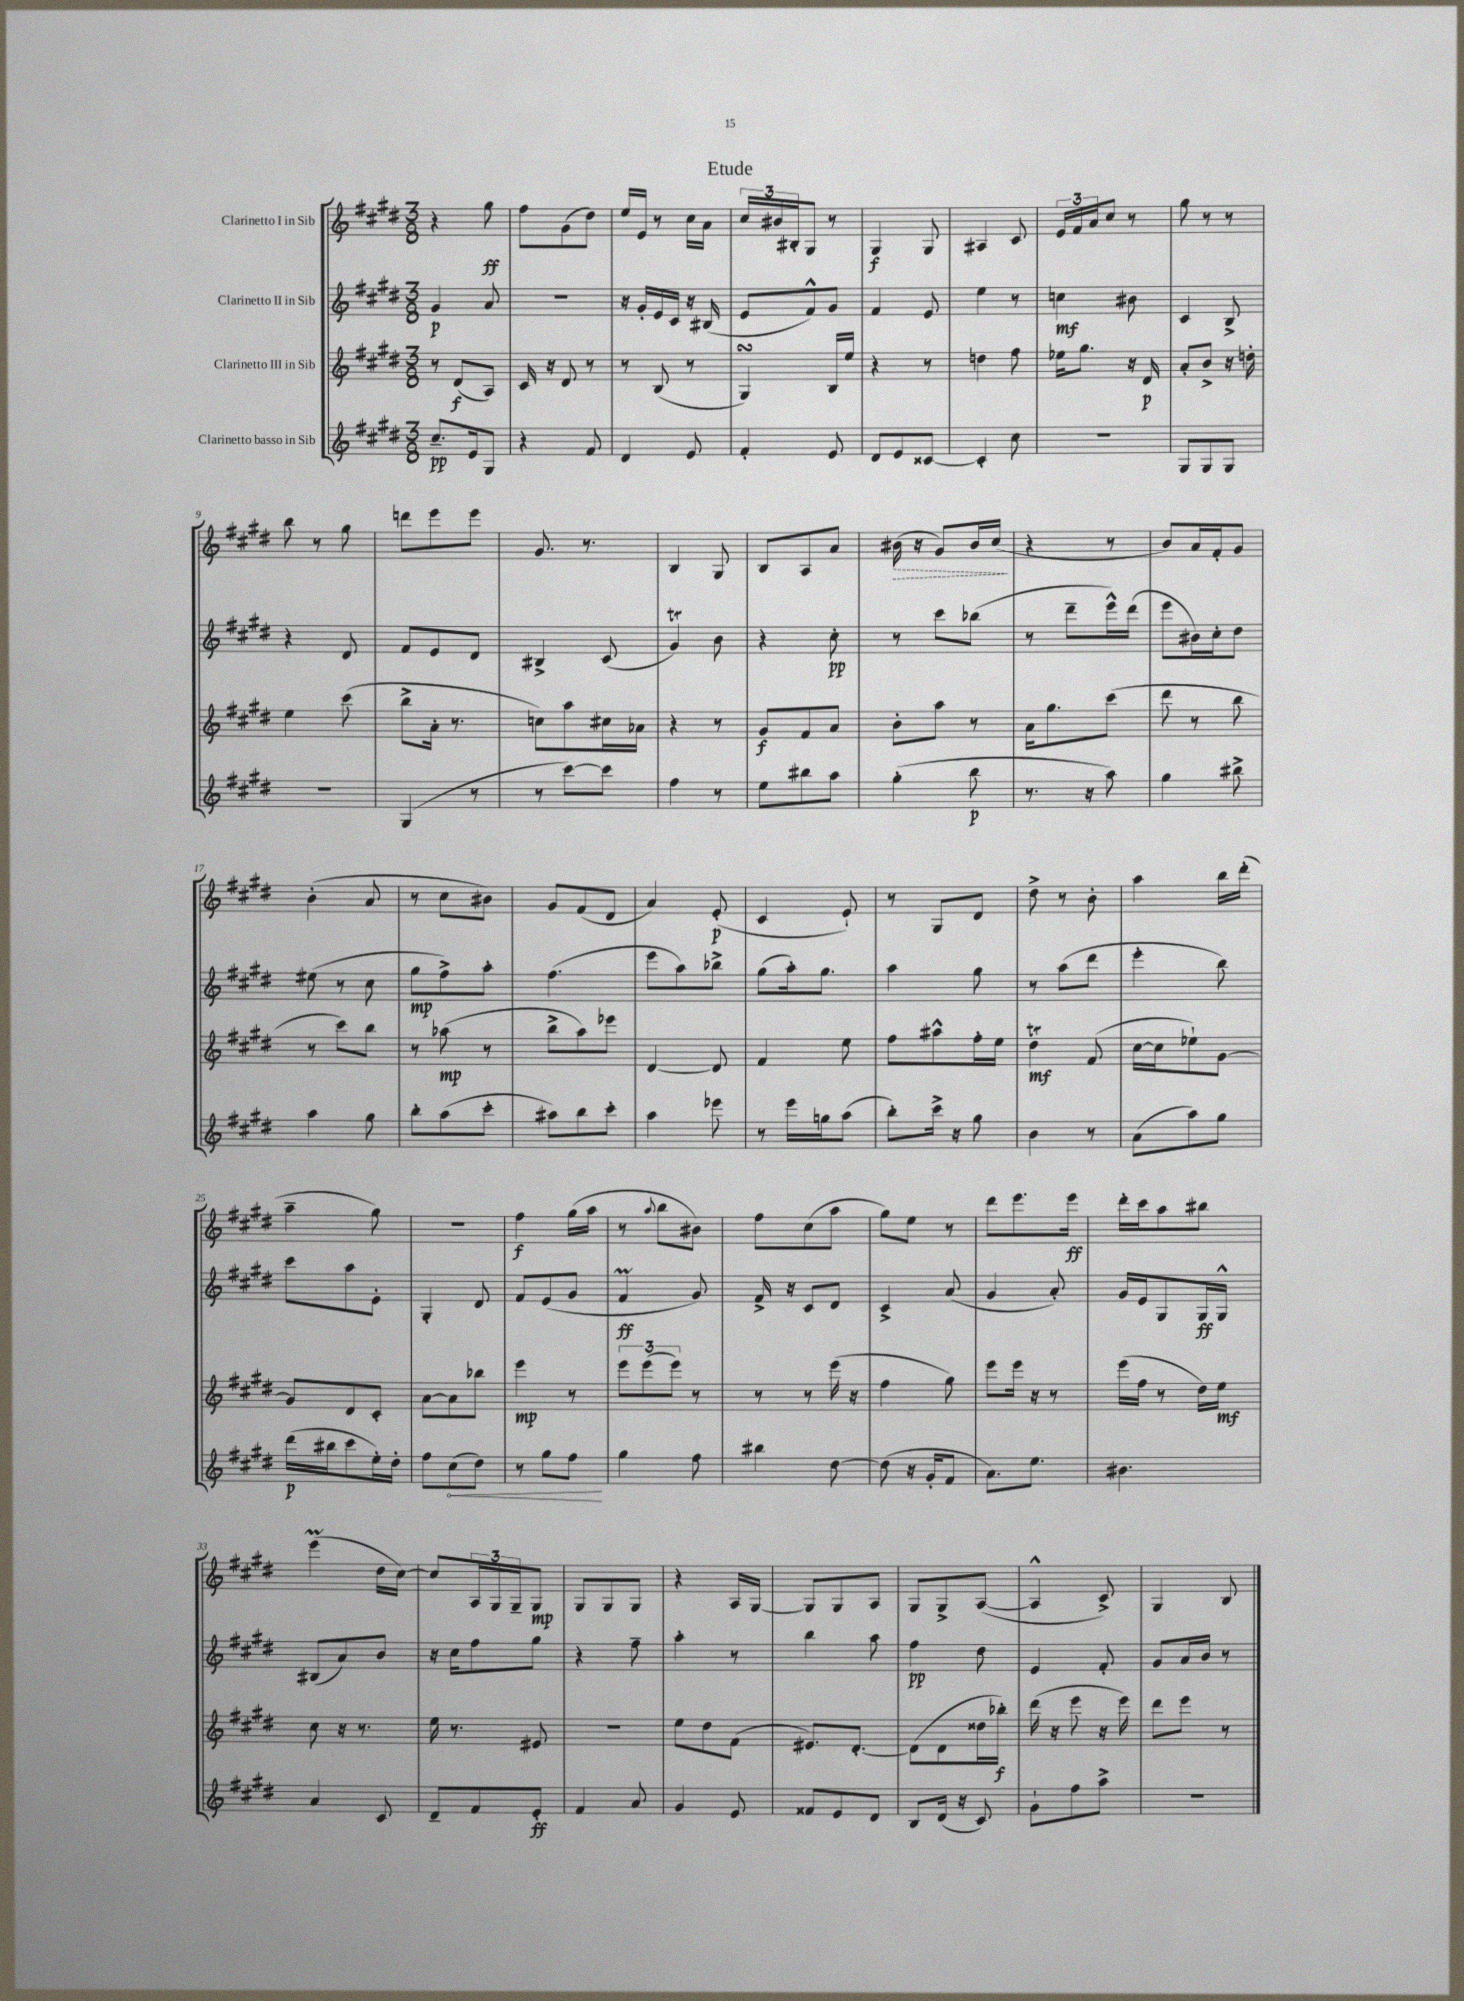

**kern	**kern	**kern	**kern
*staff4	*staff3	*staff2	*staff1
*clefG2	*clefG2	*clefG2	*clefG2
*k[f#c#g#d#]	*k[f#c#g#d#]	*k[f#c#g#d#]	*k[f#c#g#d#]
*M3/8	*M3/8	*M3/8	*M3/8
8.cc#~	8r	4g#	4r
.	(8d#	.	.
16e	.	.	.
8G#	8A)	8a	8gg#
=	=	=	=
4r	16c#	4.r	8ff#
.	16r	.	.
.	8d#	.	(8g#
8f#	8r	.	8dd#)
=	=	=	=
4d#	8r	16r	16ee
.	.	16g#'	16e
.	(8B	16e	8r
.	.	16c#	.
8e	8r	16r	16cc#
.	.	(16B#	16a
=	=	=	=
4f#'	4G#)	8e	24cc#
.	.	.	24b#
.	.	.	24B#'
.	.	8f#^^)	8G#
8e	16B	8g#	8r
.	16ee	.	.
=	=	=	=
8d#	4r	4f#	4G#
8e	.	.	.
[8c##	8r	8e	8G#
=	=	=	=
4c##']	4dd	4ee	4A#
8cc#	8ff#	8r	8c#
=	=	=	=
4.r	16ee-	4cc	24e
.	.	.	24f#
.	8.gg#	.	.
.	.	.	24a
.	.	.	8cc#
.	16r	8b#	8r
.	16d#	.	.
=	=	=	=
8G#	8a'	4c#	8gg#
8G#	8b^	.	8r
8G#	16r	8B^	8r
.	16dd'	.	.
=	=	=	=
4.r	4ee	4r	8bb
.	.	.	8r
.	(8ccc#	8d#	8gg#
=	=	=	=
(4G#	8bb^	8f#	8ddd
.	16a'	8e	8eee
.	8.r	.	.
8r	.	8d#	8eee
=	=	=	=
8r	8cc)	4B#^	8.g#
[8ccc#)	8aa	.	.
.	.	.	8.r
8ccc#]	16cc#	(8c#	.
.	16a-	.	.
=	=	=	=
4ff#	4r	4g#)	4B
8r	8r	8b	8G#
=	=	=	=
8ee	8g#	4r	8B
8bb#	8f#	.	8A
8aa	8a	8cc#'	8a
=	=	=	=
(4gg#'	8b'	8r	(16b#
.	.	.	16r
.	8aa	8ccc#	8g#)
8bb	8r	(8bb-	16b#
.	.	.	(16cc#
=	=	=	=
8.r	16a	8r	4r
.	8.gg#	.	.
.	.	8ddd#~	.
16r	.	.	.
8aa)	(8ccc#	16eee^^)	8r
.	.	(16ddd#	.
=	=	=	=
4gg#	8ddd#	8eee	8b)
.	8r	16b#)	16a
.	.	16cc#'	16f#'
8bb#^	8bb	8dd#	8g#
=	=	=	=
4aa	8r	(8ee#	(4b'
.	8ccc#)	8r	.
8gg#	8bb	8cc#	8a
=	=	=	=
8bb'	8r	8gg#	8r
(8aa	(8aa-	8ff#^)	8cc#
8ccc#'	8r	8aa'	8b#)
=	=	=	=
8aa#)	8bb^	(4.ff#	8g#
8bb	8aa)	.	(8f#
8ccc#'	8eee-	.	8d#
=	=	=	=
4aa	[4d#	8eee	4a)
.	.	8aa)	.
8eee-	8d#]	8bb-^	(8e'
=	=	=	=
8r	4f#	(8gg#	4c#
16eee	.	16aa')	.
16gg	.	8.gg#	.
(8aa	8ee	.	8e`)
=	=	=	=
8bb')	8ff#	4aa	8r
16ccc#^	8aa#^^	.	8G#
16r	.	.	.
8gg#	16ff#'	8gg#	8d#
.	16ee	.	.
=	=	=	=
4b	4dd#	8r	8dd#^
.	.	(8aa	8r
8r	(8f#	8ddd#	8b'
=	=	=	=
(8a	[16cc#	4eee'	4aa
.	16cc#]	.	.
8aa)	8ee-`)	.	.
8gg#	[8g#	8bb)	16bb
.	.	.	(16ddd#'
=	=	=	=
(16ddd#	8g#]	8ccc#	4aa~
16bb#	.	.	.
8ccc#	8d#	8aa	.
16ee')	8c#'	8e'	8gg#)
16dd#'	.	.	.
=	=	=	=
8ff#	[8a	4G#'	4.r
(8cc#	8a]	.	.
8dd#)	8bb-	8d#	.
=	=	=	=
8r	4eee	8f#	4ff#
8gg#	.	(8e	.
8ff#	8r	8g#	(16gg#
.	.	.	16aa
=	=	=	=
4gg#	12eee	4f#	8r
.	(12eee	.	.
.	.	.	8qqaa
.	.	.	8bb
.	12eee)	.	.
8ff#	8r	8g#)	8b#)
=	=	=	=
4bb#	8r	16f#^	8ff#
.	.	16r	.
.	8r	8c#	(8cc#
[8dd#	(16eee	8d#	8aa
.	16r	.	.
=	=	=	=
(8dd#]	4ff#	4c#^	8gg#)
16r	.	.	8ee
16g#'	.	.	.
8f#	8gg#)	(8a	8r
=	=	=	=
8.a)	8eee	4g#	8ddd#
.	16eee	.	8.eee
8.ee	16r	.	.
.	8r	8a')	.
.	.	.	16eee
=	=	=	=
4.b#	(16eee	16g#	16ddd#'
.	16ff#	16e	16ccc#
.	8r	8G#	8aa
.	16dd#)	16G#	8bb#
.	16ee	16G#^^	.
=	=	=	=
4a	8cc#	(8B#	(4eee
.	16r	8a)	.
.	8.r	.	.
8c#	.	8b	16dd#
.	.	.	[16cc#)
=	=	=	=
8d#~	16ee	16r	8cc#]
.	8.r	16cc#	.
8f#	.	8ff#	24A
.	.	.	24G#
.	.	.	24G#~
8e'	8e#	8gg#	8G#
=	=	=	=
4f#	4.r	4r	8G#
.	.	.	8G#
8a	.	8ff#~	8G#
=	=	=	=
4g#	8ee	4aa'	4r
.	8dd#	.	.
8e	(8f#	8r	16A
.	.	.	[16G#
=	=	=	=
8f##	8.e#)	4bb	8G#]
8e	.	.	8G#
.	[8.d#'	.	.
8d#	.	8aa	8A
=	=	=	=
8B	(8d#]	4ff#	8G#
(16d#	8d#	.	8G#^
16r	.	.	.
8c#)	16dd##	8dd#	([8A
.	16bb-')	.	.
=	=	=	=
8g#`	(16ddd#	4e	4A^^]
.	16r	.	.
8ff#	8eee	.	.
8aa^	16r	8f#'	8c#^)
.	16eee)	.	.
=	=	=	=
4.r	8ddd#	8g#	4G#
.	8eee	16a	.
.	.	16b	.
.	8r	8r	8B
==	==	==	==
*-	*-	*-	*-
